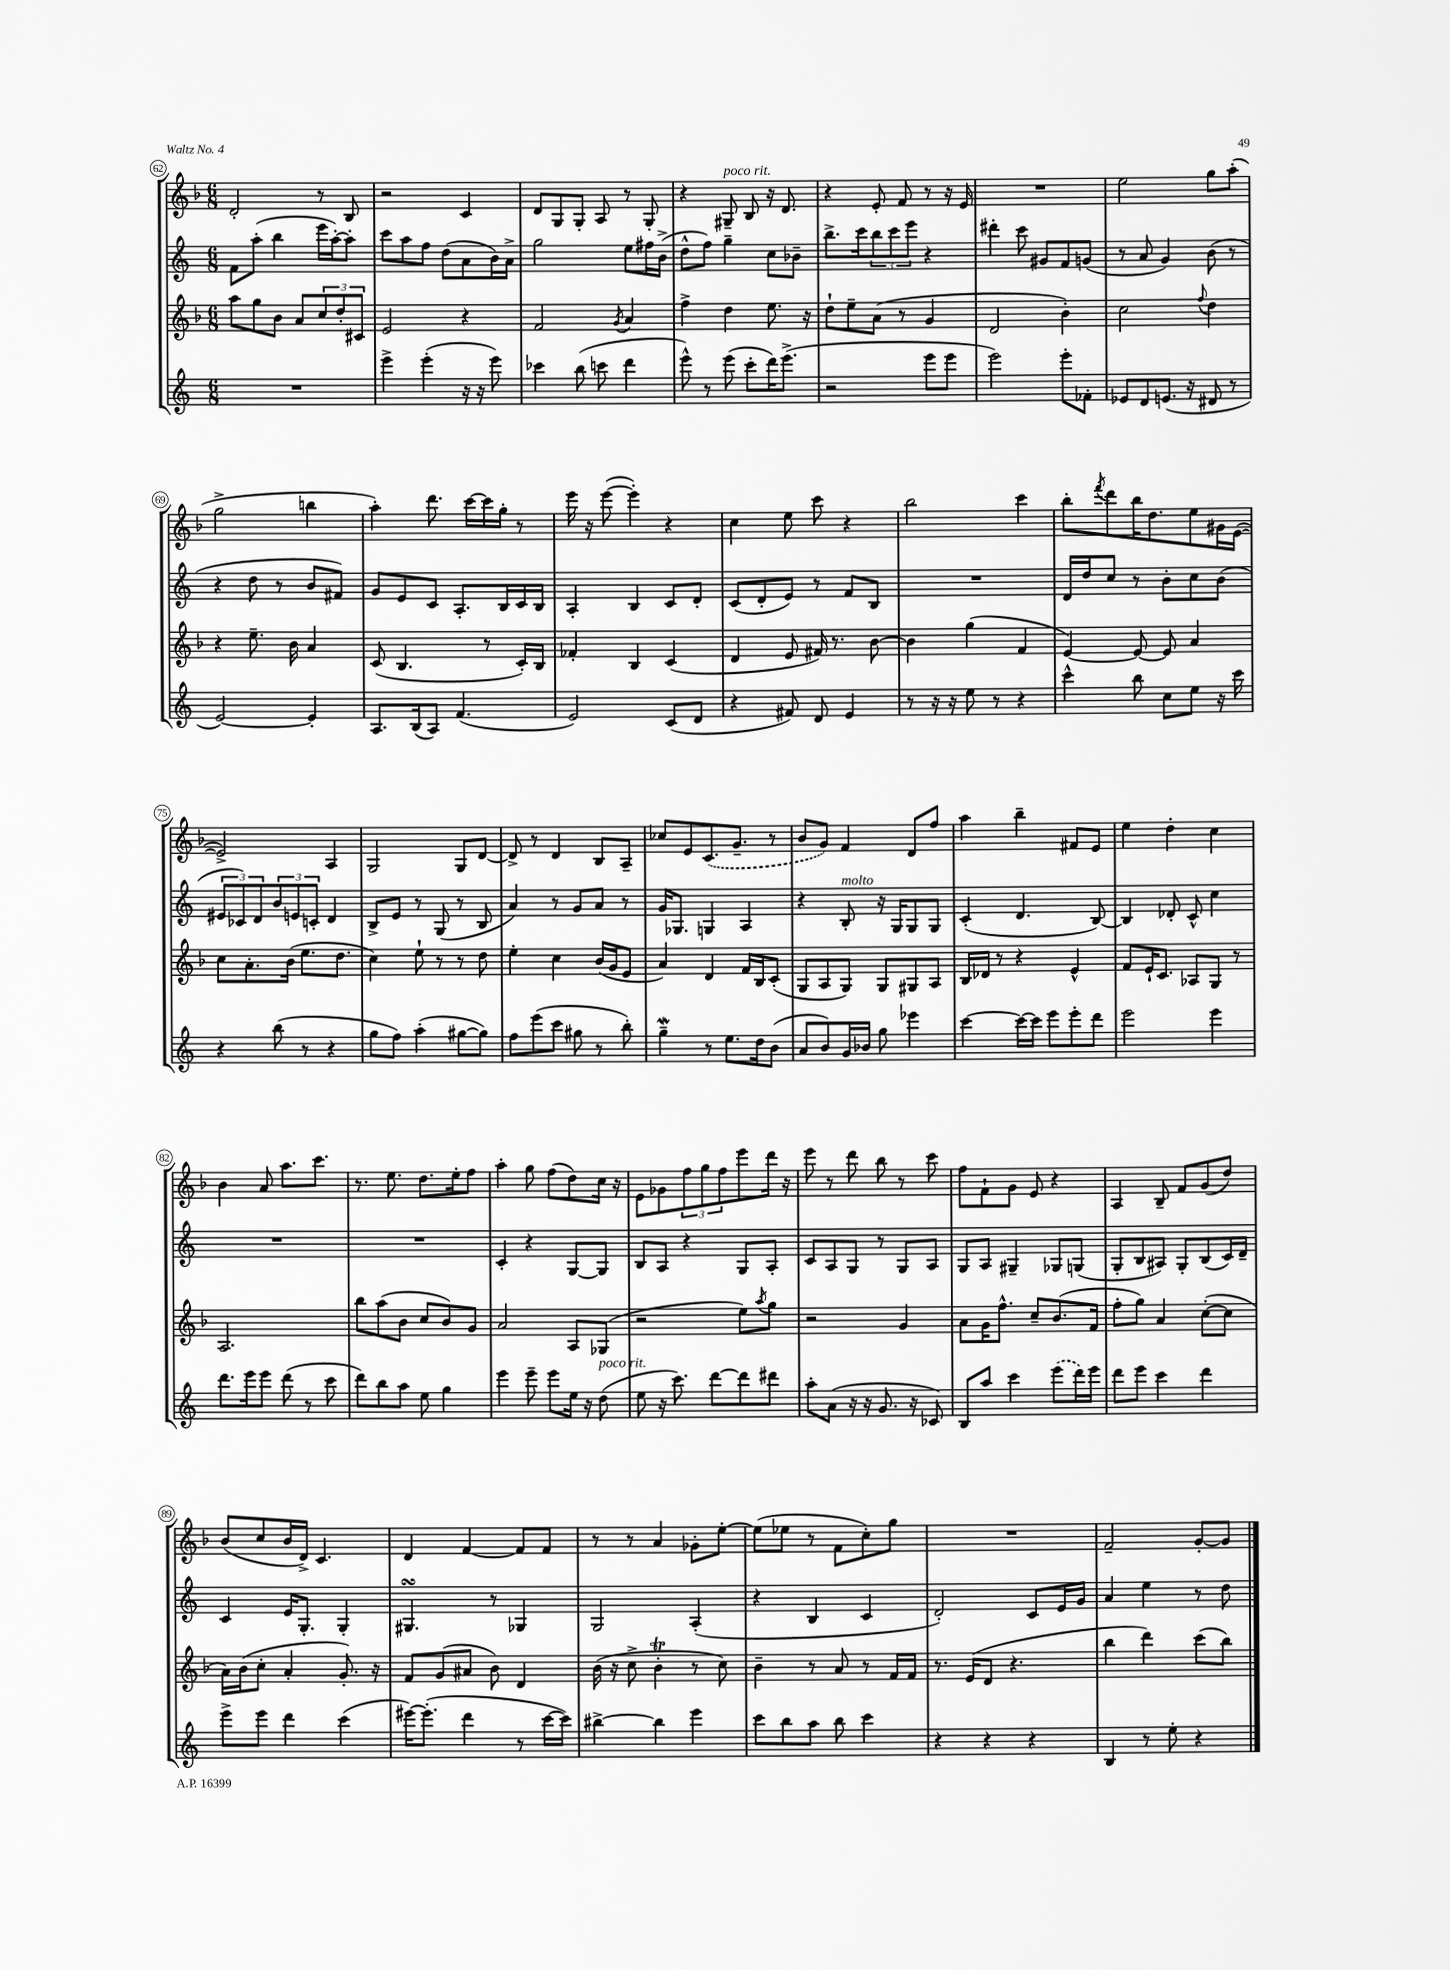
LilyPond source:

<<
\new StaffGroup <<
\new Staff = "s0" {
    \clef treble \key f \major \numericTimeSignature \time 6/8
    d'2-. r8 bes8 |
    r2 c'4 |
    d'8 g8 g8-. a8 r8 g8-. |
    r4 gis8--^\markup { \italic "poco rit." } bes8 r16 d'8. |
    r4 e'8-. f'8 r8 r16 e'16 |
    R2. |
    e''2 g''8 a''8-.( |
    g''2-> b''4 |
    a''4-.) d'''8. c'''16~ c'''16 g''16-. r8 |
    e'''16 r16 e'''8~( e'''4-.) r4 |
    c''4 e''8 c'''8 r4 |
    bes''2 c'''4 |
    bes''8-. \acciaccatura { f'''8 } d'''8 bes''16 d''8. e''8 gis'16 e'16~( |
    e'2->) a4 |
    g2 g8 d'8~ |
    d'8-> r8 d'4 bes8 a8-- |
    ces''8 e'8 \once \slurDashed c'8.( g'8.-- r8 |
    bes'8 g'8) f'4 d'8 f''8 |
    a''4 bes''4-- fis'8 e'8 |
    e''4 d''4-. c''4 |
    bes'4 a'8 a''8. c'''8. |
    r8. e''8. d''8. e''16-. f''8 |
    a''4-. g''8 f''8( d''8) c''16 r16 |
    e'8 ges'8 \tuplet 3/2 { f''8 g''8 f''8 } e'''8 d'''16 r16 |
    e'''8 r8 d'''8 bes''8 r8 c'''8 |
    f''8 f'8-! g'8 e'8 r4 |
    a4 bes8-- f'8 g'8( d''8) |
    bes'8( c''8 bes'16 d'16->) c'4. |
    d'4 f'4~ f'8 f'8 |
    r8 r8 a'4 ges'8-. e''8~-. |
    e''8( ees''8 r8 f'8 c''8-.) g''8 |
    R2. |
    f'2-- g'8~-. g'8 \bar "|." |
}
\new Staff = "s1" {
    \clef treble \key c \major \numericTimeSignature \time 6/8
    f'8 a''8-.( b''4 e'''16 a''16~-.) a''8-. |
    c'''8 a''8 f''8 d''8( a'8 b'16) a'16-> |
    g''2 e''8 fis''16 b'16->( |
    d''8-^ f''8) g''4-- c''8 bes'8-- |
    b''8.-> c'''16 \tuplet 3/2 { b''8 c'''8 e'''8 } r4 |
    dis'''4-. c'''8 gis'8 f'8 g'8( |
    r8 a'8 g'4) b'8( r8 |
    r4 d''8 r8 b'8 fis'8) |
    g'8 e'8 c'8 a8.-. b16 c'16 b16 |
    a4-. b4 c'8 d'8-. |
    c'8( d'8-. e'8) r8 f'8 b8 |
    R2. |
    d'16 d''16 c''8 r8 b'8-. c''8 b'8( |
    \tuplet 3/2 { eis'8 ces'8) d'8 } \tuplet 3/2 { b'8 e'8 c'8-. } d'4 |
    b8-> e'8 r8 g8( r8 b8 |
    a'4) r8 g'8 a'8 r8 |
    g'16 ges8. g4 a4 |
    r4 b8-.^\markup { \italic "molto" } r16 g16 g8 g8 |
    c'4-.( d'4. b8~) |
    b4 des'8-. c'8-^ c''4 |
    R2. |
    R2. |
    c'4-. r4 g8~ g8 |
    b8 a8 r4 g8 a8-. |
    c'8 a8 g8 r8 g8 a8 |
    g8 a8 gis4-- ges8 g8( |
    g8-. b8 ais8) g8-. b8( c'16) d'16-- |
    c'4 e'16 g8.-. g4-. |
    gis4.\turn r8 ges4 |
    g2 a4-.( |
    r4 b4 c'4 |
    d'2-.) c'8 e'16 g'16 |
    a'4 e''4 r8 d''8 \bar "|." |
}
\new Staff = "s2" {
    \clef treble \key f \major \numericTimeSignature \time 6/8
    a''8 g''8 bes'8 a'8 \tuplet 3/2 { c''8 d''8-. cis'8 } |
    e'2 r4 |
    f'2 \acciaccatura { g'8 } a'4 |
    f''4-> d''4 e''8. r16 |
    d''8-! e''8-- a'8( r8 g'4 |
    d'2 bes'4-.) |
    c''2 \appoggiatura { f''8 } d''4 |
    r4 e''8.-- bes'16 a'4 |
    c'8( bes4. r8 c'16-.) bes16 |
    fes'4-. bes4 c'4( |
    d'4 e'8 fis'16) r8. bes'8~ |
    bes'4 g''4( f'4 |
    e'4~) e'8~ e'8 a'4 |
    c''8 a'8.-. bes'16( e''8. d''8. |
    c''4) e''8-! r8 r8 d''8 |
    e''4-. c''4 bes'16( g'16 e'8 |
    a'4) d'4 f'16 bes16 c'8-.( |
    g8 a8 g8) g8 gis8 a8 |
    bes16 des'16 r8 r4 e'4-^ |
    f'8 e'16-! c'8. aes8 g8 r8 |
    a2. |
    bes''8 a''8( bes'8 c''8 bes'8) g'8 |
    a'2 a8 ges8( |
    r2 e''8) \acciaccatura { a''8 } g''8 |
    r2 g'4 |
    a'8 g'16 f''8.-^ c''8-- bes'8.( f'16 |
    f''8-. g''8) a'4 c''8~-.( c''8 |
    a'16) bes'16( c''8-. a'4-. g'8.-.) r16 |
    f'8 g'8( ais'8 bes'8) d'4 |
    bes'16( r16 c''8-> bes'4-.\trill r8 c''8) |
    bes'4-- r8 a'8 r8 f'16 f'16 |
    r8. e'16( d'8 r4. |
    bes''4 d'''4) c'''8( bes''8) \bar "|." |
}
\new Staff = "s3" {
    \clef treble \key c \major \numericTimeSignature \time 6/8
    R2. |
    e'''4-> e'''4-.( r16 r16 e'''8) |
    ces'''4 b''8( c'''8 d'''4 |
    e'''8-^) r8 e'''8( c'''8-. d'''16) e'''8.->( |
    r2 e'''8 e'''8 |
    e'''2) e'''8-. fes'8-. |
    ees'8 d'8 e'8.( r16 dis'8 r8 |
    e'2~) e'4-. |
    a8. b16( a8) f'4.( |
    e'2) c'8( d'8 |
    r4 fis'8) d'8 e'4 |
    r8 r16 r16 e''8 r8 r4 |
    c'''4-^ b''8 c''8 e''8 r16 c'''16 |
    r4 b''8( r8 r4 |
    g''8 f''8) a''4-.( gis''8~ gis''8) |
    f''8 e'''8( c'''8 gis''8 r8 b''8-.) |
    g''4--\mordent r8 e''8. d''16 b'8( |
    a'8 b'8) g'16 bes'16 g''8 ees'''4 |
    c'''4~ c'''16~ c'''16 e'''8 e'''8-. d'''8 |
    e'''2 e'''4 |
    d'''8. e'''16 e'''8 d'''8( r8 c'''8 |
    d'''8) b''8 a''8 e''8 g''4 |
    e'''4 e'''8-- e'''8 e''16 r16 d''8^\markup { \italic "poco rit." }( |
    e''8 r16 c'''8.) d'''8~ d'''8 dis'''8 |
    a''8-. a'8( r16 r16 g'8. r16 ces'8) |
    b8 a''8 c'''4 \once \slurDashed e'''8( d'''16) e'''16 |
    d'''8 e'''8 c'''4 d'''4 |
    e'''8-> e'''8 d'''4 c'''4( |
    eis'''16~) eis'''8.-.( d'''4 r8 c'''16~ c'''16) |
    bis''4~-> bis''4 e'''4 |
    c'''8 b''8 a''8 b''8 c'''4 |
    r4 r4 r4 |
    b4 r8 e''8-. r4 \bar "|." |
}
>>
>>
\layout { \context { \Score currentBarNumber = #62 \override BarNumber.stencil = #(make-stencil-circler 0.1 0.3 ly:text-interface::print) } }
